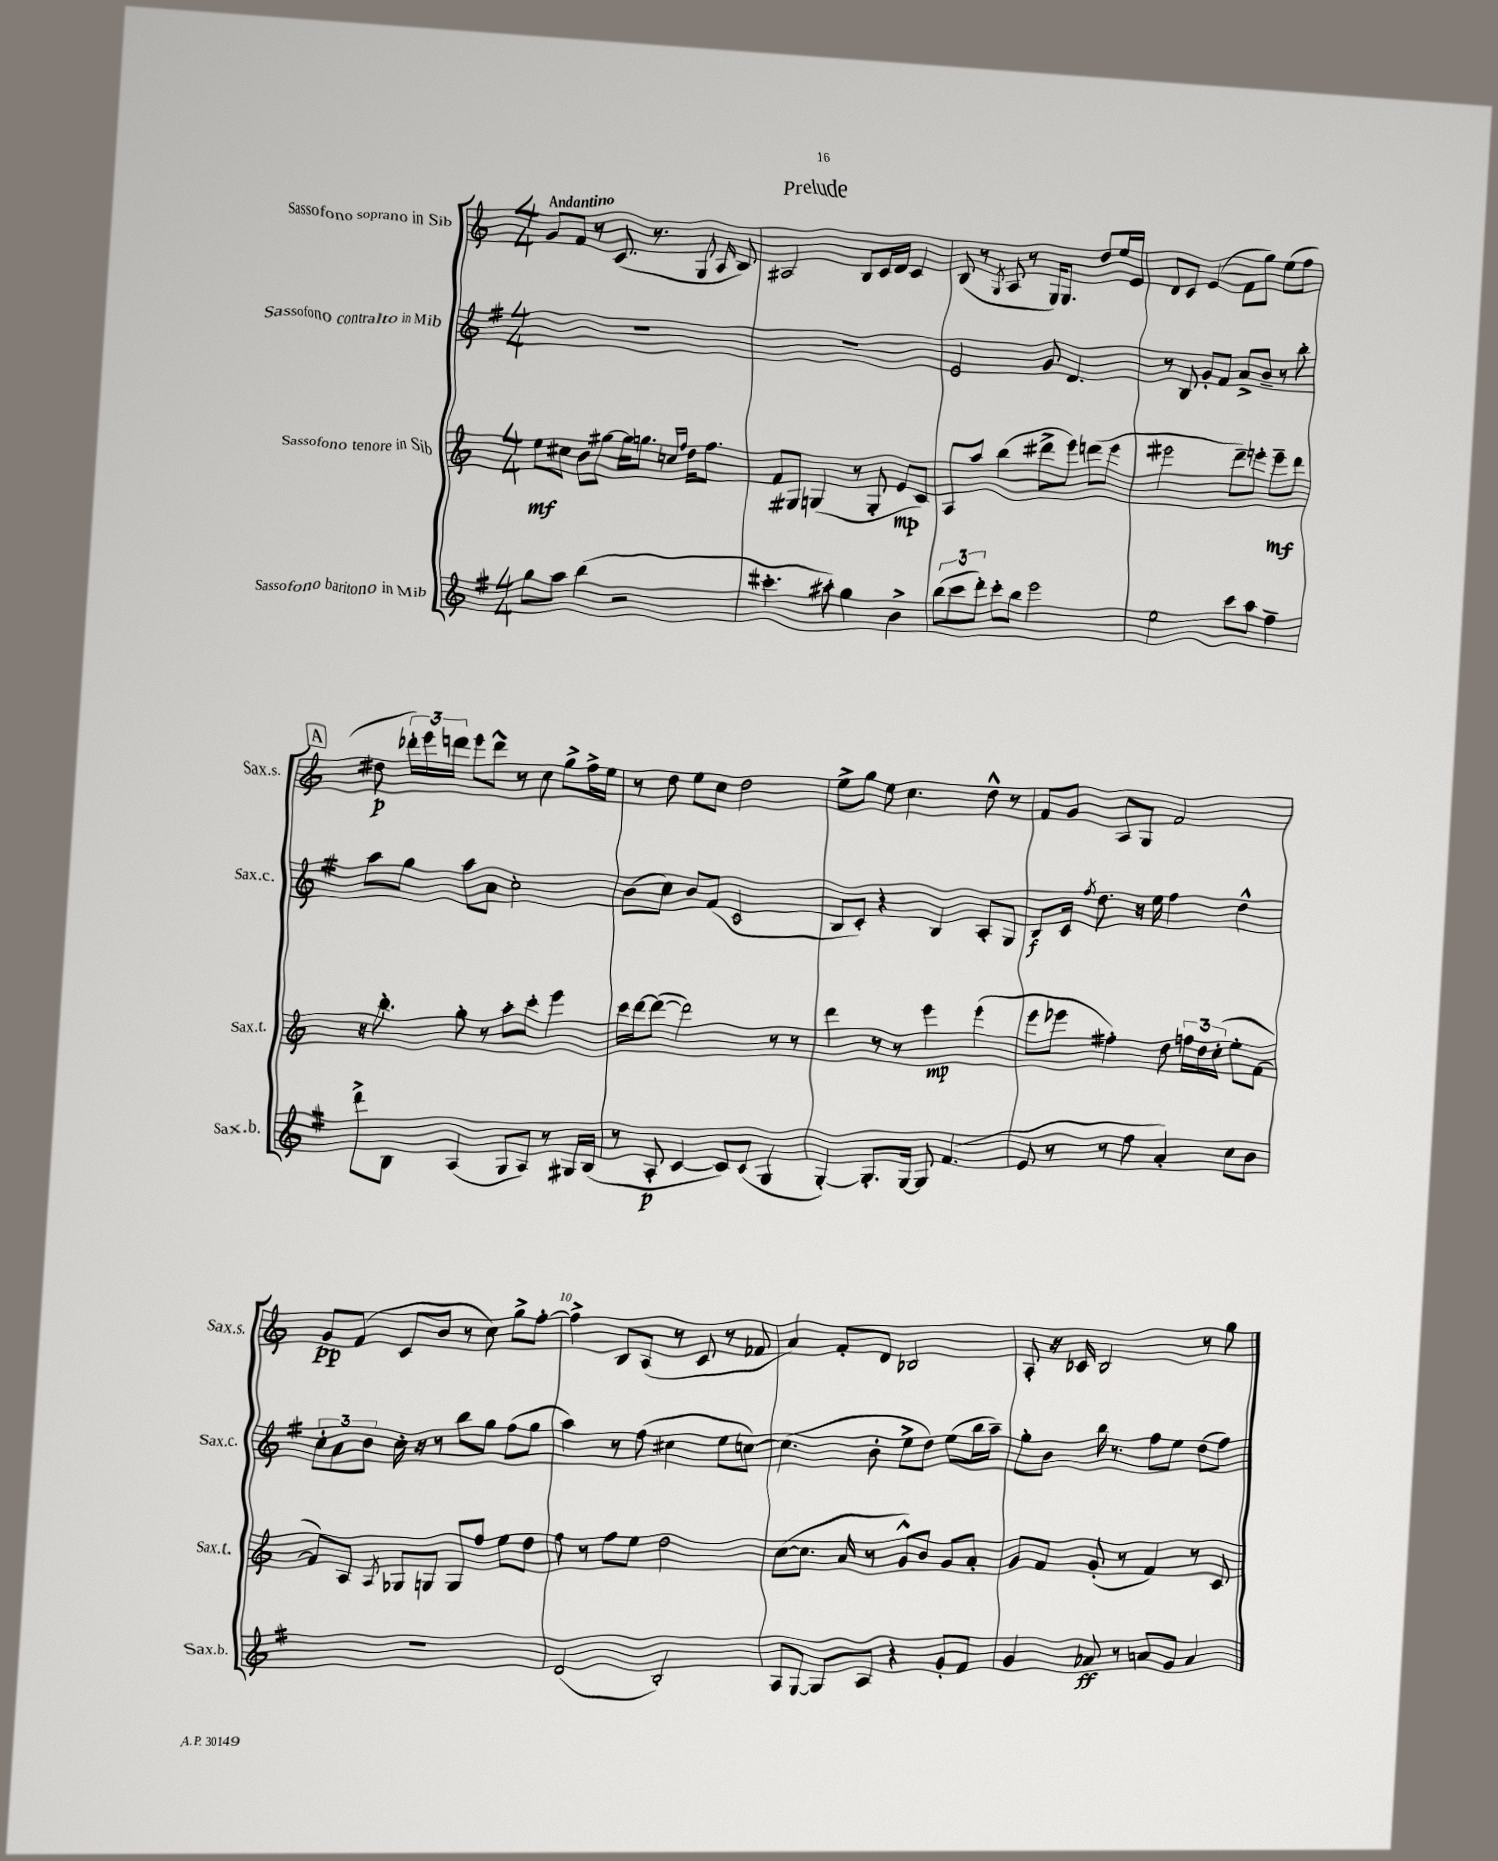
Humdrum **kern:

**kern	**dynam	**kern	**dynam	**kern	**dynam	**kern	**dynam
*part4	*part4	*part3	*part3	*part2	*part2	*part1	*part1
*staff4	*staff4	*staff3	*staff3	*staff2	*staff2	*staff1	*staff1
*I"Sassofono baritono in Mib	*	*I"Sassofono tenore in Sib	*	*I"Sassofono contralto in Mib	*	*I"Sassofono soprano in Sib	*
*I'Sax.b.	*	*I'Sax.t.	*	*I'Sax.c.	*	*I'Sax.s.	*
*clefG2	*	*clefG2	*	*clefG2	*	*clefG2	*
*k[f#]	*	*k[]	*	*k[f#]	*	*k[]	*
*M4/4	*	*M4/4	*	*M4/4	*	*M4/4	*
=1	=1	=1	=1	=1	=1	=1	=1
!	!	!	!	!	!	!LO:TX:a:B:t=Andantino	!
8gg\L	.	8ee\L	mf	1r	.	8g/L	.
8aa\J	.	8cc#X\J	.	.	.	8f/J	.
(4bb\	.	8b\L	.	.	.	8r	.
.	.	[8gg#X\J	.	.	.	(8.c/	.
2r	.	16gg#\KL]	.	.	.	.	.
.	.	8.ggn\J	.	.	.	8.r	.
.	.	16qqccn/LL	.	.	.	.	.
.	.	16qqff/JJ	.	.	.	.	.
.	.	16dd\KL	.	.	.	8G/	.
.	.	8.ff\J	.	.	.	.	.
.	.	.	.	.	.	16qqA/	.
.	.	.	.	.	.	8B/)	.
=2	=2	=2	=2	=2	=2	=2	=2
4.ccc#X'\	.	8f/L	.	1r	.	2A#X/	.
.	.	8G#X/J	.	.	.	.	.
.	.	(4Gn/	.	.	.	.	.
8aa#X'\)	.	.	.	.	.	.	.
4gg\	.	8r	.	.	.	8B/L	.
.	.	8G'/	.	.	.	16c/L	.
.	.	.	.	.	.	16d/JJ	.
4b^\	.	8e/L	mp	.	.	4c/	.
.	.	8c/J)	.	.	.	.	.
=3	=3	=3	=3	=3	=3	=3	=3
(12bb\L	.	8A/L	.	2e/	.	(8B/	.
12ccc\	.	.	.	.	.	.	.
.	.	8aa/J	.	.	.	8r	.
12ddd'\J)	.	.	.	.	.	.	.
.	.	.	.	.	.	8qG/	.
8ccc'\L	.	(4bb\	.	.	.	8A/	.
8bb\J	.	.	.	.	.	8r	.
2eee\	.	8ddd#X^\L	.	8g/	.	16G/KL)	.
.	.	.	.	.	.	8.G/J	.
.	.	8eee\J)	.	4.d/	.	.	.
.	.	(8dddn\L	.	.	.	8dd/L	.
.	.	8eee\J	.	.	.	16ee/L	.
.	.	.	.	.	.	16e/JJ	.
=4	=4	=4	=4	=4	=4	=4	=4
2ee\	.	2eee#X\	.	8r	.	8d/L	.
.	.	.	.	8B/	.	8c/J	.
.	.	.	.	8g'/L	.	(4e/	.
.	.	.	.	8f#/J	.	.	.
8ccc\L	.	8ddd~\L)	.	8a^/L	.	8f\L	.
8aa\J	.	8eeen'\J	.	8b~/J	.	8gg\J)	.
4ff#~\	.	8eee~\L	mf	8r	.	(8ee\L	.
.	.	8ddd\J	.	8bb'\	.	8ff\J	.
!!LO:LB:g=z
!!LO:REH:place=s1:t=A
=5	=5	=5	=5	=5	=5	=5	=5
8ddd^\L	.	16r	.	8aa\L	.	8dd#X\	p
.	.	8.bb'\	.	.	.	.	.
8B\J	.	.	.	8gg\J	.	24ddd-X'\LL)	.
.	.	.	.	.	.	24eee\	.
.	.	.	.	.	.	24dddn\JJ	.
(4A/	.	8gg'\	.	8aa\L	.	8eee\L	.
.	.	8r	.	8a\J	.	8ddd^^\J	.
8G/L	.	8aa'\L	.	2cc'\	.	8r	.
8A/J)	.	8ccc'\J	.	.	.	8cc\	.
8r	.	4eee\	.	.	.	8gg^\L	.
16G#X/LL	.	.	.	.	.	16ff^\L	.
(16B/JJ	.	.	.	.	.	16ee\JJ	.
=6	=6	=6	=6	=6	=6	=6	=6
8r	.	16ccc\LL	.	(8b\L	.	8r	.
.	.	[16ddd\J	.	.	.	.	.
8A'/	p	(8ddd\J_	.	8cc\J)	.	8dd\	.
[4c/	.	2ddd\])	.	8b/L	.	8ee\L	.
.	.	.	.	(8f#/J	.	8cc\J	.
8c/L])	.	.	.	2c/	.	2dd\	.
(8c/J	.	.	.	.	.	.	.
4G/	.	8r	.	.	.	.	.
.	.	8r	.	.	.	.	.
=7	=7	=7	=7	=7	=7	=7	=7
[4G'/)	.	4ddd\	.	8B/L	.	8ee^\L	.
.	.	.	.	8c'/J)	.	8gg\J	.
8.G'/L]	.	8r	.	4r	.	8ee\	.
.	.	8r	.	.	.	4.cc\	.
[16G/Jk	.	.	.	.	.	.	.
8G/]	.	4eee\	mp	4B/	.	.	.
(4.f#/	.	.	.	.	.	.	.
.	.	(4eee\	.	8A'/L	.	8dd^^\	.
.	.	.	.	8G/J	.	8r	.
=8	=8	=8	=8	=8	=8	=8	=8
8e/	.	8eee\L	.	8B/L	f	8f/L	.
8r	.	8eee-X\J	.	16c/Jk	.	8g/J	.
.	.	.	.	8qff#/	.	.	.
.	.	.	.	8.dd\	.	.	.
8r	.	4ff#X'\)	.	.	.	8A/L	.
8ff#\	.	.	.	16r	.	8G/J	.
.	.	.	.	16ee\	.	.	.
4a'/)	.	8dd\	.	4ff#\	.	2f/	.
.	.	24ffn\LL	.	.	.	.	.
.	.	24dd\	.	.	.	.	.
.	.	(24cc'\JJ	.	.	.	.	.
8cc\L	.	8ee'\L	.	4dd^^\	.	.	.
8b\J	.	[8f\J	.	.	.	.	.
!!LO:LB:g=z
=9	=9	=9	=9	=9	=9	=9	=9
1r	.	8f/L])	.	12cc'\L	.	8g/L	pp
.	.	.	.	12a\	.	.	.
.	.	8A/J	.	.	.	(8f/J	.
.	.	.	.	12b\J	.	.	.
.	.	8qA/	.	.	.	.	.
.	.	8G-X/L	.	16cc'\	.	8c/L	.
.	.	.	.	16r	.	.	.
.	.	8Gn/J	.	8r	.	8b/J	.
.	.	8G/L	.	8bb\L	.	8r	.
.	.	8ff/J	.	8gg\J	.	8cc\)	.
.	.	8ee\L	.	(8ff#\L	.	8gg^\L	.
.	.	8dd\J	.	8gg\J	.	[8ff'\J	.
=10	=10	=10	=10	=10	=10	=10	=10
(2d/	.	8ff\	.	4aa\)	.	4ff^\]	.
.	.	8r	.	.	.	.	.
.	.	8ff\L	.	8r	.	8B/L	.
.	.	8ee\J	.	(8ff#\	.	(8A/J	.
2B'/)	.	2dd\	.	4cc#X\	.	8r	.
.	.	.	.	.	.	8c/	.
.	.	.	.	8ee\L	.	8r	.
.	.	.	.	[8ccn\J)	.	8f-X/	.
=11	=11	=11	=11	=11	=11	=11	=11
8A/L	.	([8cc\L	.	(4.cc\]	.	4a/)	.
[8G/J	.	8.cc\J]	.	.	.	.	.
8G/L]	.	.	.	.	.	8f'/L	.
.	.	16a/	.	.	.	.	.
8A/J	.	8r	.	8b'\	.	8d/J	.
4r	.	8g^^/L)	.	8ee^\L	.	2B-X/	.
.	.	8b/J	.	8dd\J)	.	.	.
8g'/L	.	8g/L	.	(8ee\L	.	.	.
8f#/J	.	8a'/J	.	16bb\L	.	.	.
.	.	.	.	16aa~\JJ)	.	.	.
=12	=12	=12	=12	=12	=12	=12	=12
4g/	.	8g/L	.	8gg'\L	.	8A'/	.
.	.	8f/J	.	8b\J	.	16r	.
.	.	.	.	.	.	16c-X/	.
8a-X/	ff	(8g'/	.	16bb\	.	2B/	.
.	.	.	.	8.r	.	.	.
8r	.	8r	.	.	.	.	.
8an/L	.	4f/)	.	8ff#\L	.	.	.
8g/J	.	.	.	8ee\J	.	.	.
4a/	.	8r	.	(8dd\L	.	8r	.
.	.	8c/	.	8ff#\J)	.	8gg\	.
==	==	==	==	==	==	==	==
*-	*-	*-	*-	*-	*-	*-	*-
